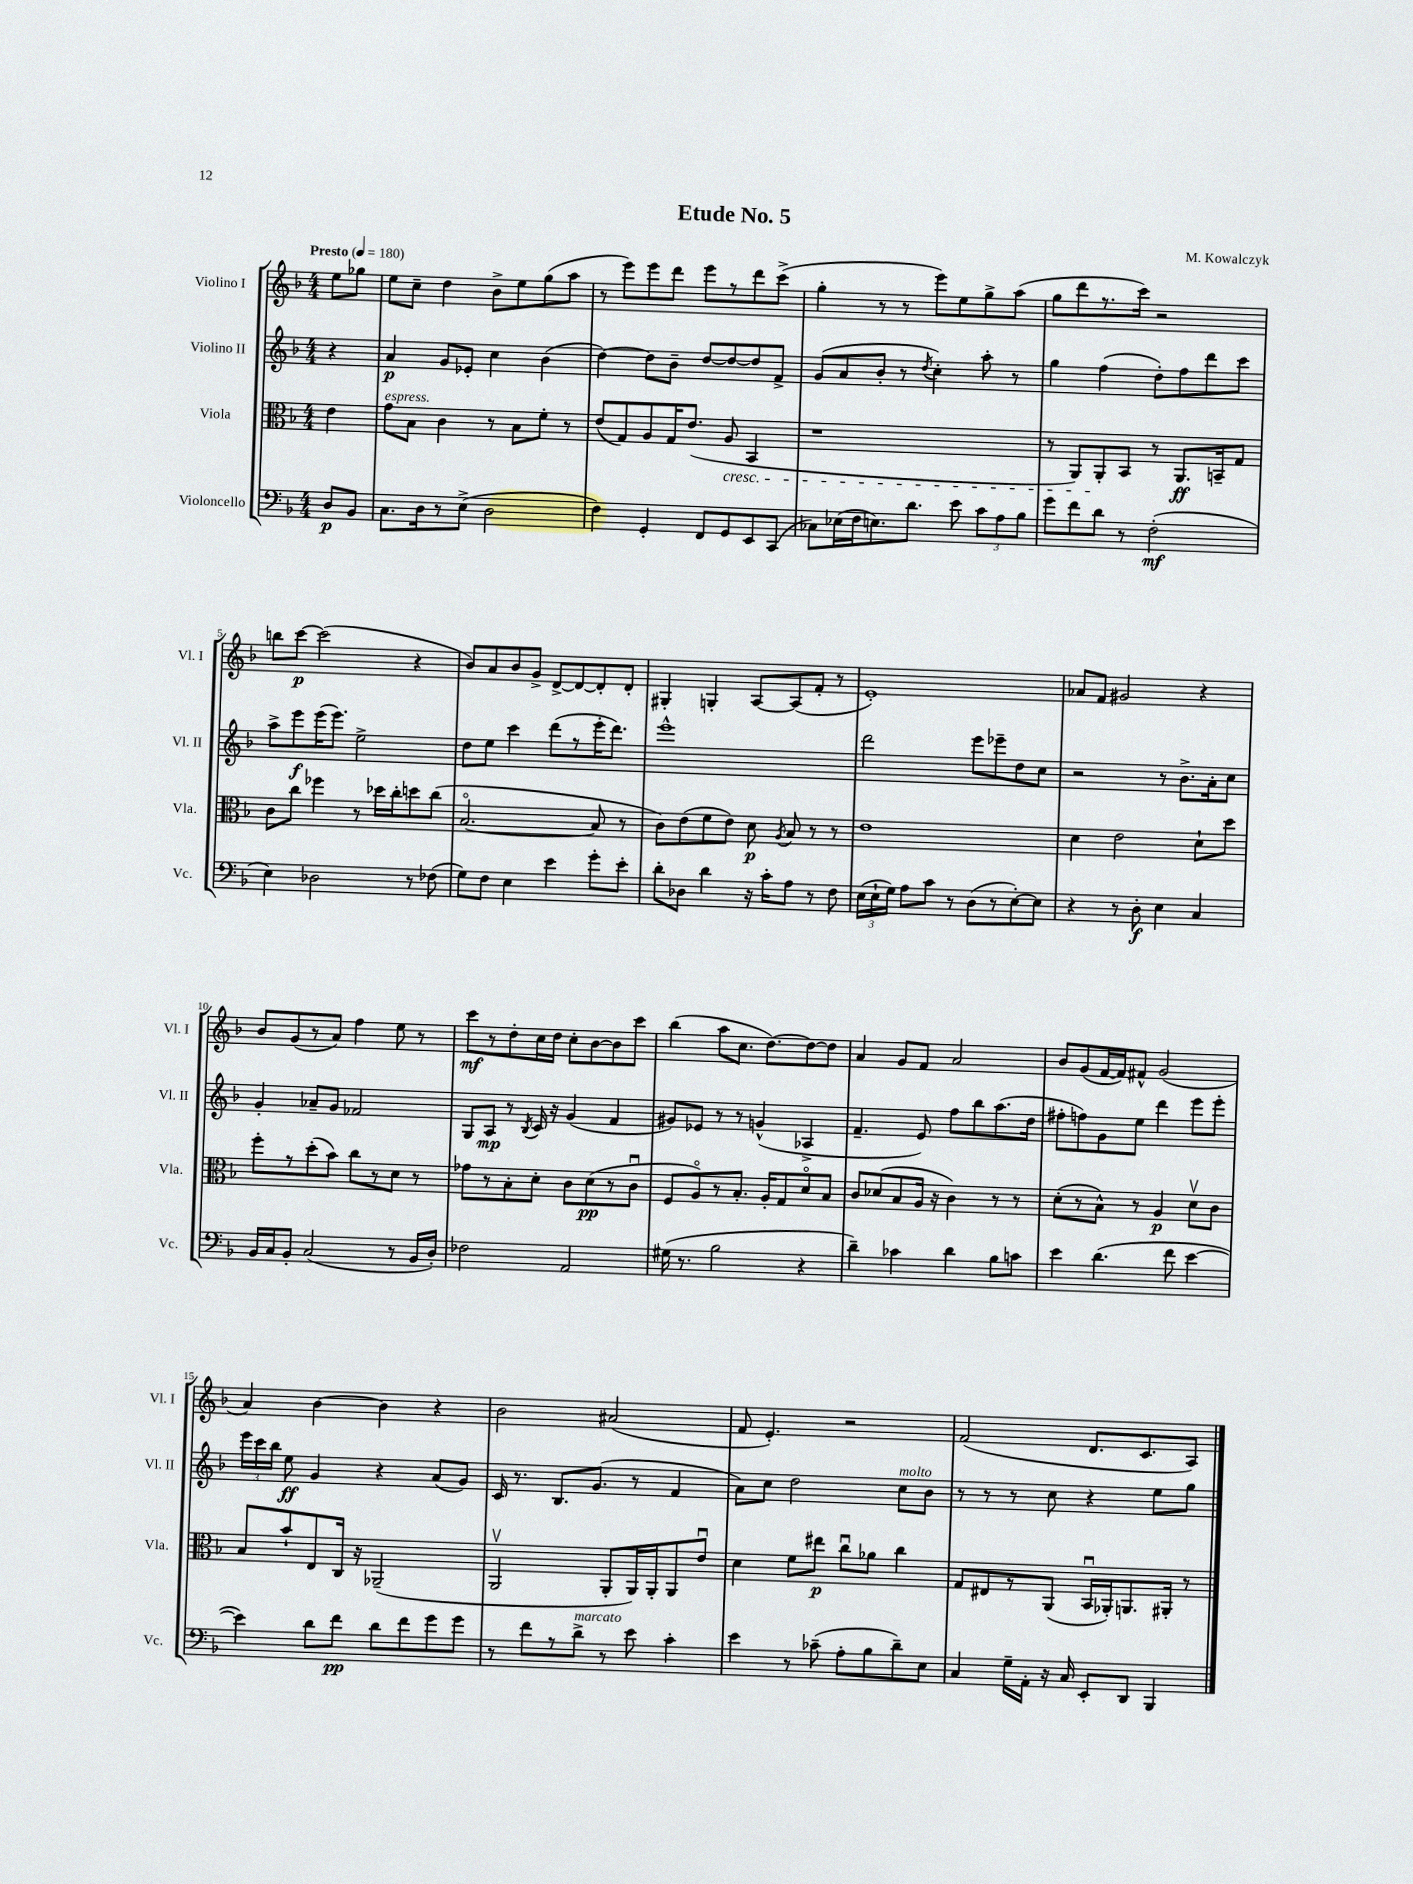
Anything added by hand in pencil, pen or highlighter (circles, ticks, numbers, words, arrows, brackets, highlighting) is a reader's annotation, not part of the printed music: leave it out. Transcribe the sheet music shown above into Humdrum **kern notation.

**kern	**dynam	**kern	**dynam	**kern	**dynam	**kern	**dynam
*part4	*part4	*part3	*part3	*part2	*part2	*part1	*part1
*staff4	*staff4	*staff3	*staff3	*staff2	*staff2	*staff1	*staff1
*I"Violoncello	*	*I"Viola	*	*I"Violino II	*	*I"Violino I	*
*I'Vc.	*	*I'Vla.	*	*I'Vl. II	*	*I'Vl. I	*
*clefF4	*	*clefC3	*	*clefG2	*	*clefG2	*
*k[b-]	*	*k[b-]	*	*k[b-]	*	*k[b-]	*
*M4/4	*	*M4/4	*	*M4/4	*	*M4/4	*
*MM180	*	*MM180	*	*MM180	*	*MM180	*
=	=	=	=	=	=	=	=
!	!	!	!	!	!	!LO:TX:a:B:t=Presto	!
8D/L	p	4e\	.	4r	.	8ee\L	.
8BB-/J	.	.	.	.	.	8gg-X\J	.
=1	=1	=1	=1	=1	=1	=1	=1
!	!	!LO:TX:a:i:t=espress.	!	!	!	!	!
8.C\L	.	8g\L	.	4a/	p	8ee\L	.
.	.	8B-\J	.	.	.	8cc~\J	.
16D\k	.	.	.	.	.	.	.
8r	.	4c\	.	8g/L	.	4dd\	.
(8E^\J	.	.	.	8e-X'/J	.	.	.
2D\	.	8r	.	4cc\	.	8b-^\L	.
.	.	8B-\L	.	.	.	8ee\	.
.	.	8f'\J	.	(4b-\	.	(8gg\	.
.	.	8r	.	.	.	8aa\J	.
=2	=2	=2	=2	=2	=2	=2	=2
4F\)	.	(8e/L	.	[4dd\)	.	8r	.
.	.	8G/)	.	.	.	8eee\L)	.
4GG'/	.	8A/	.	8dd\L]	.	8eee\	.
.	.	16G/K	.	8b-~\J	.	8ddd\J	.
.	.	(8.e/J	.	.	.	.	.
8FF/L	.	.	.	[8dd/L	.	8eee\L	.
!	!	!LO:TX:b:i:t=cresc.	!	!	!	!	!
8GG/	.	8A/	.	8dd/_	.	8r	.
8EE/	.	4BB-/	.	8dd/]	.	8ddd\	.
(8CC/J	.	.	.	8f^/J	.	(8ccc^\J	.
=3	=3	=3	=3	=3	=3	=3	=3
8C-X\L)	.	1r	.	(8g/L	.	4gg'\	.
(16E-X\L	.	.	.	8a/	.	.	.
16F\J	.	.	.	.	.	.	.
8.En\)	.	.	.	8b-'/J	.	8r	.
.	.	.	.	8r	.	8r	.
8.d\J	.	.	.	.	.	.	.
.	.	.	.	8qdd/	.	.	.
.	.	.	.	4cc'\)	.	8eee\L)	.
8e\	.	.	.	.	.	8ee\	.
12c\L	.	.	.	8aa'\	.	8gg^\	.
12A\	.	.	.	.	.	.	.
.	.	.	.	8r	.	(8aa\J	.
12B-\J	.	.	.	.	.	.	.
=4	=4	=4	=4	=4	=4	=4	=4
8g\L	.	8r	.	4gg\	.	8gg\L	.
8f\	.	8AA/L)	.	.	.	8ddd\	.
8d\J	.	8AA'/	.	(4ff\	.	8.r	.
8r	.	8BB-/J	.	.	.	.	.
.	.	.	.	.	.	16ccc\Jk)	.
(2F'\	mf	8r	.	8dd'\L)	.	2r	.
.	.	8.AA/L	ff	8ff\	.	.	.
.	.	.	.	8ddd\	.	.	.
.	.	16BBn~/k	.	.	.	.	.
.	.	8G/J	.	8ccc\J	.	.	.
!!LO:LB:g=z
=5	=5	=5	=5	=5	=5	=5	=5
4E\)	.	8c\L	.	8aa^\L	.	8bbn\L	.
.	.	8cc\J	.	8eee\	f	[8ccc\J	p
2D-X\	.	4ff-X\	.	(16eee\K	.	(2ccc\]	.
.	.	.	.	8.eee\J)	.	.	.
.	.	8r	.	2ee^\	.	.	.
.	.	16dd-X\LL	.	.	.	.	.
.	.	16cc'\J	.	.	.	.	.
8r	.	8ddn\	.	.	.	4r	.
(8F-X\	.	(8cc\J	.	.	.	.	.
=6	=6	=6	=6	=6	=6	=6	=6
8G\L)	.	[2.B-/	.	8dd\L	.	8b-/L)	.
8F\J	.	.	.	8ee\J	.	8a/	.
4E\	.	.	.	4ccc\	.	8b-/	.
.	.	.	.	.	.	8g^/J	.
4e\	.	.	.	(8ddd\L	.	[8d^/L	.
.	.	.	.	8r	.	8d/_	.
8g'\L	.	8B-/]	.	16eee'\K	.	8d'/]	.
.	.	.	.	8.ddd\J)	.	.	.
8e'\J	.	8r	.	.	.	8d'/J	.
=7	=7	=7	=7	=7	=7	=7	=7
8d'\L	.	8c\L)	.	1eee^^	.	4G#X'/	.
8D-X\J	.	(8e\	.	.	.	.	.
4d\	.	8f\	.	.	.	4Gn'/	.
.	.	8e\J)	.	.	.	.	.
16r	.	8d\	p	.	.	[8A/L	.
16c'\KL	.	.	.	.	.	.	.
.	.	8qA/	.	.	.	.	.
8A\J	.	8B-/	.	.	.	(8A/]	.
8r	.	8r	.	.	.	8f'/J	.
8F\	.	8r	.	.	.	8r	.
=8	=8	=8	=8	=8	=8	=8	=8
(24E\LL	.	1e	.	2ddd\	.	1e')	.
24E`\	.	.	.	.	.	.	.
24G\JJ)	.	.	.	.	.	.	.
8A\L	.	.	.	.	.	.	.
8c\J	.	.	.	.	.	.	.
8r	.	.	.	.	.	.	.
(8D\L	.	.	.	8eee\L	.	.	.
8r	.	.	.	8eee-X~\	.	.	.
[8E'\)	.	.	.	8dd\	.	.	.
8E\J]	.	.	.	8cc\J	.	.	.
=9	=9	=9	=9	=9	=9	=9	=9
4r	.	4d\	.	2r	.	8a-X/L	.
.	.	.	.	.	.	8f/J	.
8r	.	2e\	.	.	.	2g#X/	.
8D'\	f	.	.	.	.	.	.
4E\	.	.	.	8r	.	.	.
.	.	.	.	8.b-^\L	.	.	.
4C/	.	8d`\L	.	.	.	4r	.
.	.	.	.	16a'\k	.	.	.
.	.	8dd\J	.	8cc\J	.	.	.
!!LO:LB:g=z
=10	=10	=10	=10	=10	=10	=10	=10
16BB-/LL	.	8ff'\L	.	4g'/	.	8b-/L	.
16C/J	.	.	.	.	.	.	.
8BB-'/J	.	8r	.	.	.	(8g/	.
(2C/	.	(8dd'\	.	8a-X~/L	.	8r	.
.	.	8b-\J)	.	8g/J	.	8a/J)	.
.	.	8cc\L	.	2f-X/	.	4ff\	.
.	.	8r	.	.	.	.	.
8r	.	8d\J	.	.	.	8ee\	.
16BB-/LL	.	8r	.	.	.	8r	.
16D'/JJ)	.	.	.	.	.	.	.
=11	=11	=11	=11	=11	=11	=11	=11
2F-X\	.	8g-X\L	.	8G/L	.	8ccc\L	mf
.	.	8r	.	8A/J	mp	8r	.
.	.	8B-'\	.	8r	.	8dd'\	.
.	.	.	.	8qB-/	.	.	.
.	.	8d'\J	.	16c/	.	16cc\L	.
.	.	.	.	16r	.	16dd\JJ	.
2AA/	.	8c\L	.	(4g/	.	8cc'\L	.
.	.	(8d\	pp	.	.	[8b-\	.
.	.	8r	.	4f/	.	8b-\]	.
.	.	8cu\J	.	.	.	8ccc\J	.
=12	=12	=12	=12	=12	=12	=12	=12
(16G#X\	.	8F/L	.	8g#X/L)	.	(4bb-\	.
8.r	.	.	.	.	.	.	.
.	.	8A/)	.	8e-X/J	.	.	.
2B-\	.	8r	.	8r	.	8aa\L	.
.	.	8.B-'/J	.	8r	.	8.cc\J	.
.	.	.	.	(4gn^^/	.	.	.
.	.	16A'/KL	.	.	.	[8.dd\L)	.
.	.	8G/	.	.	.	.	.
4r	.	8d/	.	4A-X^/	.	8dd\_	.
.	.	8B-/J	.	.	.	8dd\J]	.
=13	=13	=13	=13	=13	=13	=13	=13
4d~\)	.	8c/L	.	4.f~/	.	4a/	.
.	.	(8d-X/	.	.	.	.	.
4c-X\	.	8B-/	.	.	.	8g/L	.
.	.	16A/Jk	.	8e/)	.	8f/J	.
.	.	16r	.	.	.	.	.
4d\	.	4c\)	.	8ff\L	.	2a/	.
.	.	.	.	8bb-\	.	.	.
8B-\L	.	8r	.	(8.aa\	.	.	.
8cn\J	.	8r	.	.	.	.	.
.	.	.	.	16dd\Jk	.	.	.
=14	=14	=14	=14	=14	=14	=14	=14
4e\	.	(8d'\L	.	8ff#X'\L	.	8b-/L	.
.	.	8r	.	8ffn\)	.	(8g/	.
(4.d\	.	8B-^^\J)	.	8g\	.	[16f/L	.
.	.	.	.	.	.	16f/J])	.
.	.	8r	.	8ee\J	.	8f#X^^/J	.
.	.	4A/	p	4ddd\	.	(2g/	.
8f\	.	.	.	.	.	.	.
[4e\	.	8dv\L	.	8eee\L	.	.	.
.	.	8c\J	.	8eee'\J	.	.	.
!!LO:LB:g=z
=15	=15	=15	=15	=15	=15	=15	=15
4e\])	.	8B-/L	.	24eee\LL	.	4a/)	.
.	.	.	.	24ccc\	.	.	.
.	.	.	.	24bb-\JJ	.	.	.
.	.	8b-`/	.	8ee\	ff	.	.
8d\L	.	8E/	.	4g/	.	[4b-\	.
8f\J	pp	16C/Jk	.	.	.	.	.
.	.	16r	.	.	.	.	.
8d\L	.	(2AA-X~/	.	4r	.	4b-\]	.
8f\	.	.	.	.	.	.	.
8g\	.	.	.	(8a/L	.	4r	.
8g\J	.	.	.	8g/J)	.	.	.
=16	=16	=16	=16	=16	=16	=16	=16
8r	.	2AAv/	.	16c/	.	2b-\	.
.	.	.	.	8.r	.	.	.
8f\L	.	.	.	.	.	.	.
8r	.	.	.	8.B-/L	.	.	.
!LO:TX:a:i:t=marcato	!	!	!	!	!	!	!
8d^\J	.	.	.	.	.	.	.
.	.	.	.	(8.g/J	.	.	.
8r	.	8AA'/L	.	.	.	(2a#X/	.
8e\	.	16AA/L)	.	8r	.	.	.
.	.	16AA'/J	.	.	.	.	.
4c'\	.	8AA/	.	4f/	.	.	.
.	.	8eu/J	.	.	.	.	.
=17	=17	=17	=17	=17	=17	=17	=17
4e\	.	4d\	.	8a\L)	.	8f/	.
.	.	.	.	8cc\J	.	4.e'/)	.
8r	.	8f\L	.	2dd\	.	.	.
(8c-X~\	.	8ee#X\J	p	.	.	.	.
8A'\L	.	8ccu\L	.	.	.	2r	.
8B-\	.	8a-X\J	.	.	.	.	.
!	!	!	!	!LO:TX:a:i:t=molto	!	!	!
8d~\)	.	4cc\	.	8cc\L	.	.	.
8E\J	.	.	.	8b-\J	.	.	.
=18	=18	=18	=18	=18	=18	=18	=18
4C/	.	8G/L	.	8r	.	(2f/	.
.	.	8E#X/	.	8r	.	.	.
16G~\LL	.	8r	.	8r	.	.	.
16AA'\JJ	.	.	.	.	.	.	.
16r	.	(8AA/J	.	8cc\	.	.	.
16C/	.	.	.	.	.	.	.
8EE'/L	.	16BB-u/LL	.	4r	.	8.d/L	.
.	.	16AA-X'/J)	.	.	.	.	.
8DD/J	.	8.AAn/	.	.	.	.	.
.	.	.	.	.	.	8.c/	.
4BBB-/	.	.	.	8ee\L	.	.	.
.	.	16AA#X'/Jk	.	.	.	.	.
.	.	8r	.	8gg\J	.	8A/J)	.
==	==	==	==	==	==	==	==
*-	*-	*-	*-	*-	*-	*-	*-
